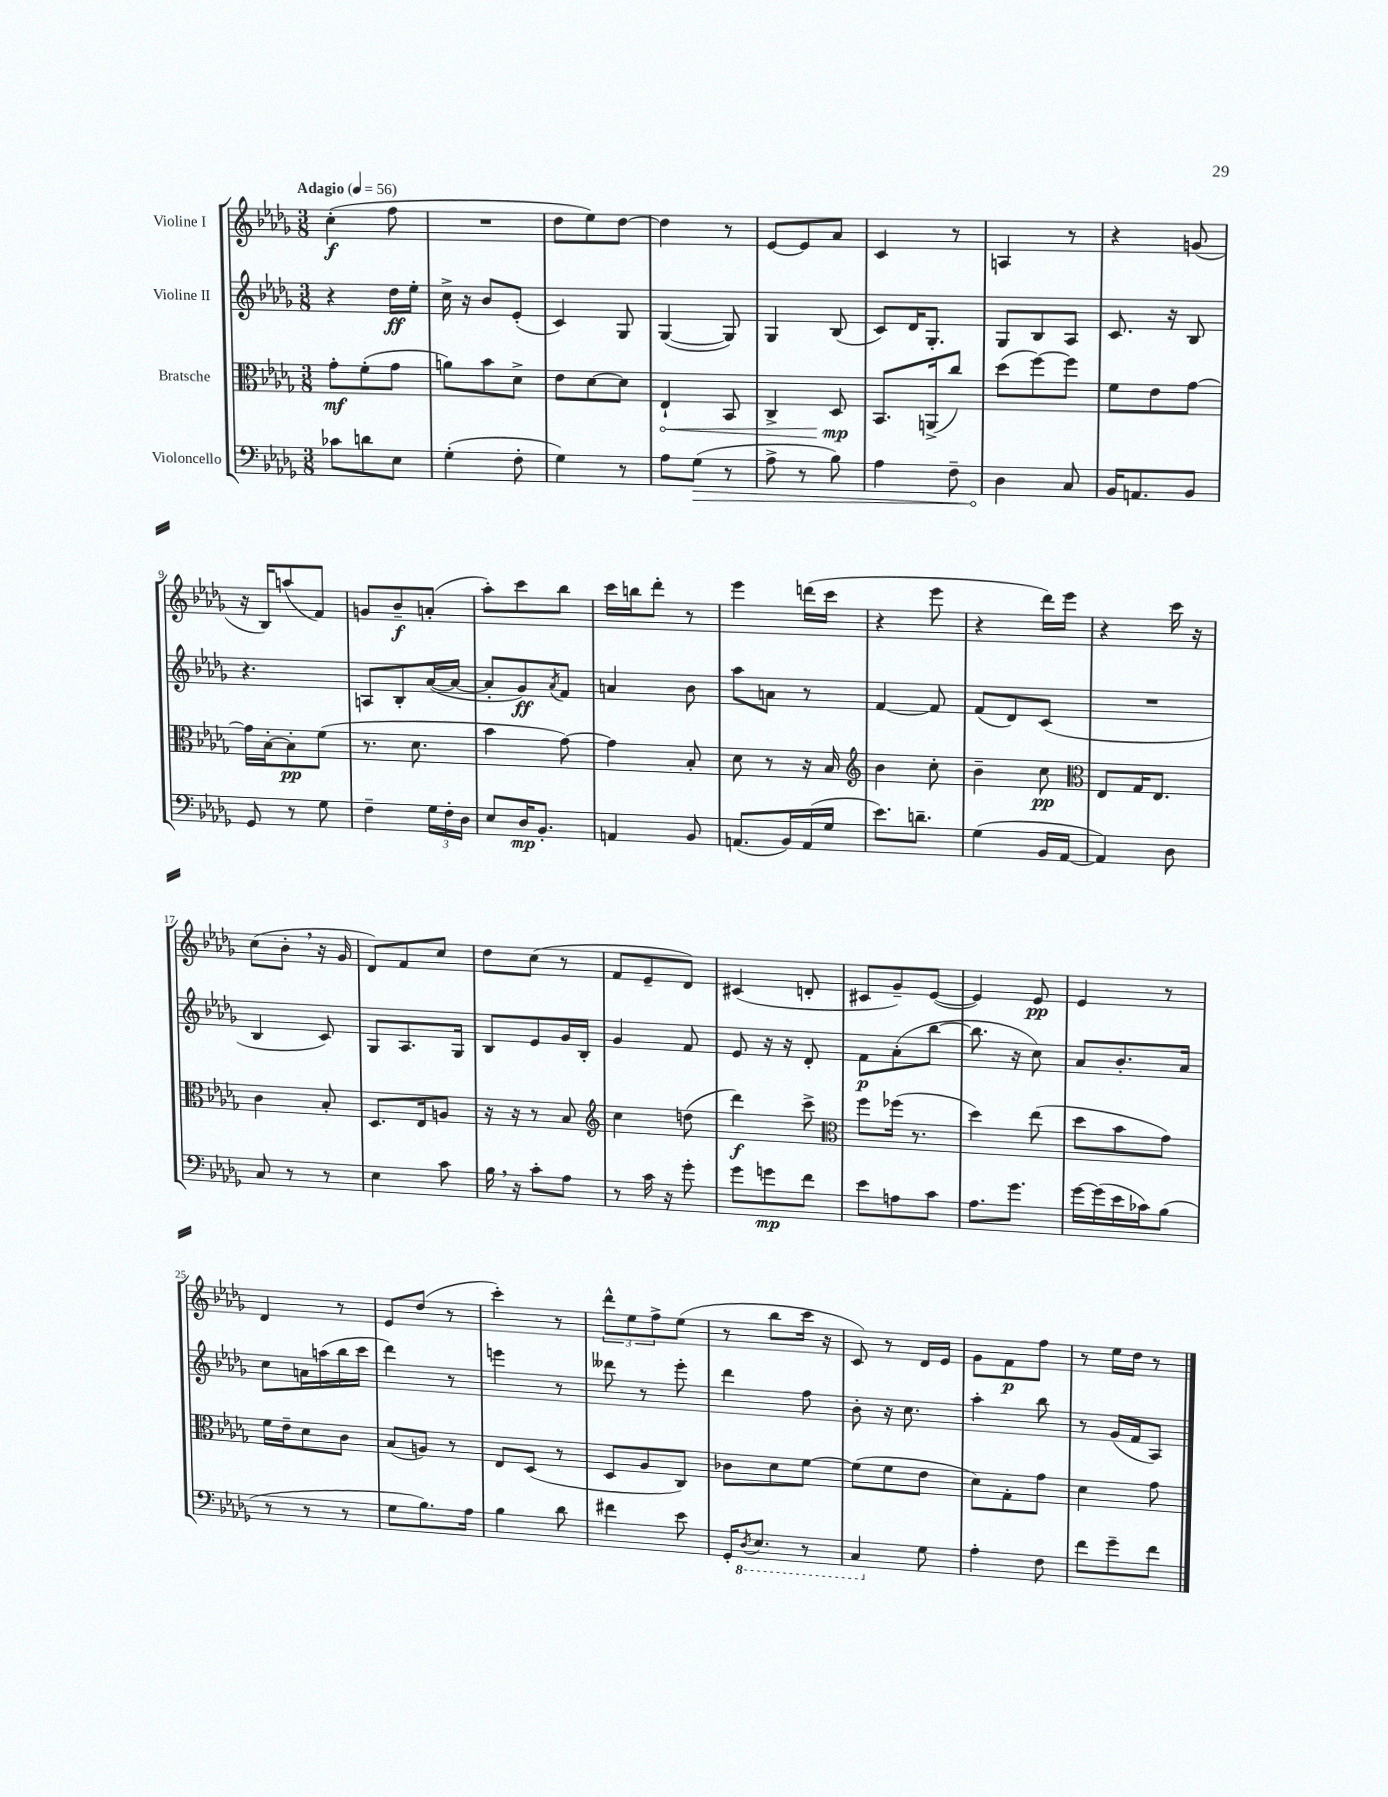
<<
\new StaffGroup <<
\new Staff = "s0" \with { instrumentName = "Violine I" } {
    \clef treble \key des \major \numericTimeSignature \time 3/8 \tempo "Adagio" 4 = 56
    c''4-.\f( f''8 |
    R4. |
    des''8 ees''8) des''8~ |
    des''4 r8 |
    ees'8~ ees'8 aes'8 |
    c'4 r8 |
    a4 r8 |
    r4 g'8( |
    r16 bes16) a''8( f'8) |
    g'8 bes'8--\f a'8-.( |
    aes''8-.) c'''8 bes''8 |
    c'''16 b''16 des'''8-. r8 |
    ees'''4 d'''16( c'''16 |
    r4 ees'''8 |
    r4 des'''16) ees'''16 |
    r4 c'''16 r16 |
    c''8( bes'8-. \breathe r16 ges'16 |
    des'8) f'8 c''8 |
    des''8 c''8( r8 |
    f'8 ees'8-- des'8) |
    cis'4( d'8-. |
    cis'8 ges'8--) ees'8~( |
    ees'4) ees'8\pp |
    ees'4 r8 |
    des'4 r8 |
    ees'8 des''8( r8 |
    c'''4-.) r8 |
    \tuplet 3/2 { des'''8-^ ees''8 f''8-> } ees''8( |
    r8 bes''8 c'''16 r16 |
    c'8) r8 des'16 ees'16 |
    ges'8 f'8\p f''8 |
    r8 ees''16 des''16 r8 \bar "|." |
}
\new Staff = "s1" \with { instrumentName = "Violine II" } {
    \clef treble \key des \major \numericTimeSignature \time 3/8
    r4 des''16\ff ees''16-. |
    c''16-> r16 bes'8 ees'8-.( |
    c'4) ges8 |
    ges4~( ges8) |
    ges4 bes8( |
    c'8) des'16 ges8.-. |
    ges8 bes8 aes8 |
    c'8. r16 bes8 |
    r4. |
    a8 bes8-. aes'16~( aes'16~ |
    aes'8-. ges'8\ff) \acciaccatura { aes'8 } f'8 |
    a'4 bes'8 |
    aes''8 a'8 r8 |
    f'4~ f'8 |
    f'8( des'8) c'8( |
    R4. |
    bes4 c'8) |
    ges8 aes8. ges16 |
    bes8 ees'8 ges'16 bes16-. |
    ges'4 f'8 |
    ees'8 r16 r16 des'8-. |
    f'8\p aes'8-.( bes''8~ |
    bes''8. r16 c''8) |
    aes'8 bes'8.-. aes'16 |
    c''8 a'16 a''16( bes''16 c'''16 |
    des'''4) r8 |
    e'''4 r8 |
    deses'''8 r8 ees'''8-. |
    des'''4 f''8 |
    bes'8-. r16 c''8. |
    aes''4-. bes''8 |
    r8 ges'16( f'16 aes8) \bar "|." |
}
\new Staff = "s2" \with { instrumentName = "Bratsche" } {
    \clef alto \key des \major \numericTimeSignature \time 3/8
    ges'8-.\mf f'8-.( ges'8 |
    a'8) bes'8 des'8-> |
    ees'8 des'8~ des'8 |
    \once \override Hairpin.circled-tip = ##t ees4-!\< bes,8 |
    c4-> des8\mp\! |
    bes,8. a,16->( c''8) |
    des''8( f''8~) f''8 |
    f'8 ees'8 ges'8~ |
    ges'16 bes16~-. bes8-.\pp f'8( |
    r8. des'8. |
    bes'4 ges'8~) |
    ges'4 bes8-. |
    des'8 r8 r16 bes16 |
    \clef treble bes'4 c''8-. |
    bes'4-- c''8\pp |
    \clef alto ees8 ges16 ees8. |
    c'4 bes8-. |
    des8. ees16 a8 |
    r16 r16 r8 bes8 |
    \clef treble c''4 d''8( |
    des'''4\f) c'''8-> |
    \clef alto f''8 fes''16( r8. |
    des''4) ees''8( |
    des''8 bes'8 ges'8) |
    f'16 ees'16-- des'8 c'8 |
    bes8( a8) r8 |
    ees8 des8( r8 |
    des8 aes8 c8) |
    ces'8 des'8 f'8~ |
    f'8( f'8 ees'8 |
    des'8) ges8-. ges'8 |
    des'4 ges'8 \bar "|." |
}
\new Staff = "s3" \with { instrumentName = "Violoncello" } {
    \clef bass \key des \major \numericTimeSignature \time 3/8
    ces'8 d'8 ees8 |
    ges4-.( f8-. |
    ges4) r8 |
    aes8 \once \override Hairpin.circled-tip = ##t ges8\>( r8 |
    aes8-> r8 bes8) |
    aes4 f8-- |
    des4\! c8 |
    bes,16 a,8. bes,8 |
    ges,8 r8 ges8 |
    f4-- \tuplet 3/2 { ges16 f16-. des16 } |
    ees8 des16\mp bes,8.-. |
    a,4 bes,8 |
    a,8.( bes,16) a,16( ges16 |
    ees'8.) d'8.-- |
    ges4( bes,16 aes,16~ |
    aes,4) des8 |
    c8 r8 r8 |
    ees4 c'8 |
    bes16 \breathe r16 c'8-. aes8 |
    r8 c'16 r16 ges'8-. |
    ges'8 g'8\mp f'8 |
    ees'8 a8 c'8 |
    aes8. ges'8. |
    ges'16~ ges'16( ees'16 ces'16) bes8( |
    r8 r8 r8 |
    ges8 bes8.) aes16 |
    bes4 des'8 |
    fis'4 ees'8 |
    ges,16-. \ottava #-1 \acciaccatura { des,8 } ees,8. r8 |
    c,4 \ottava #0 ges8 |
    aes4-. f8 |
    f'8 ges'8-- f'8 \bar "|." |
}
>>
>>
